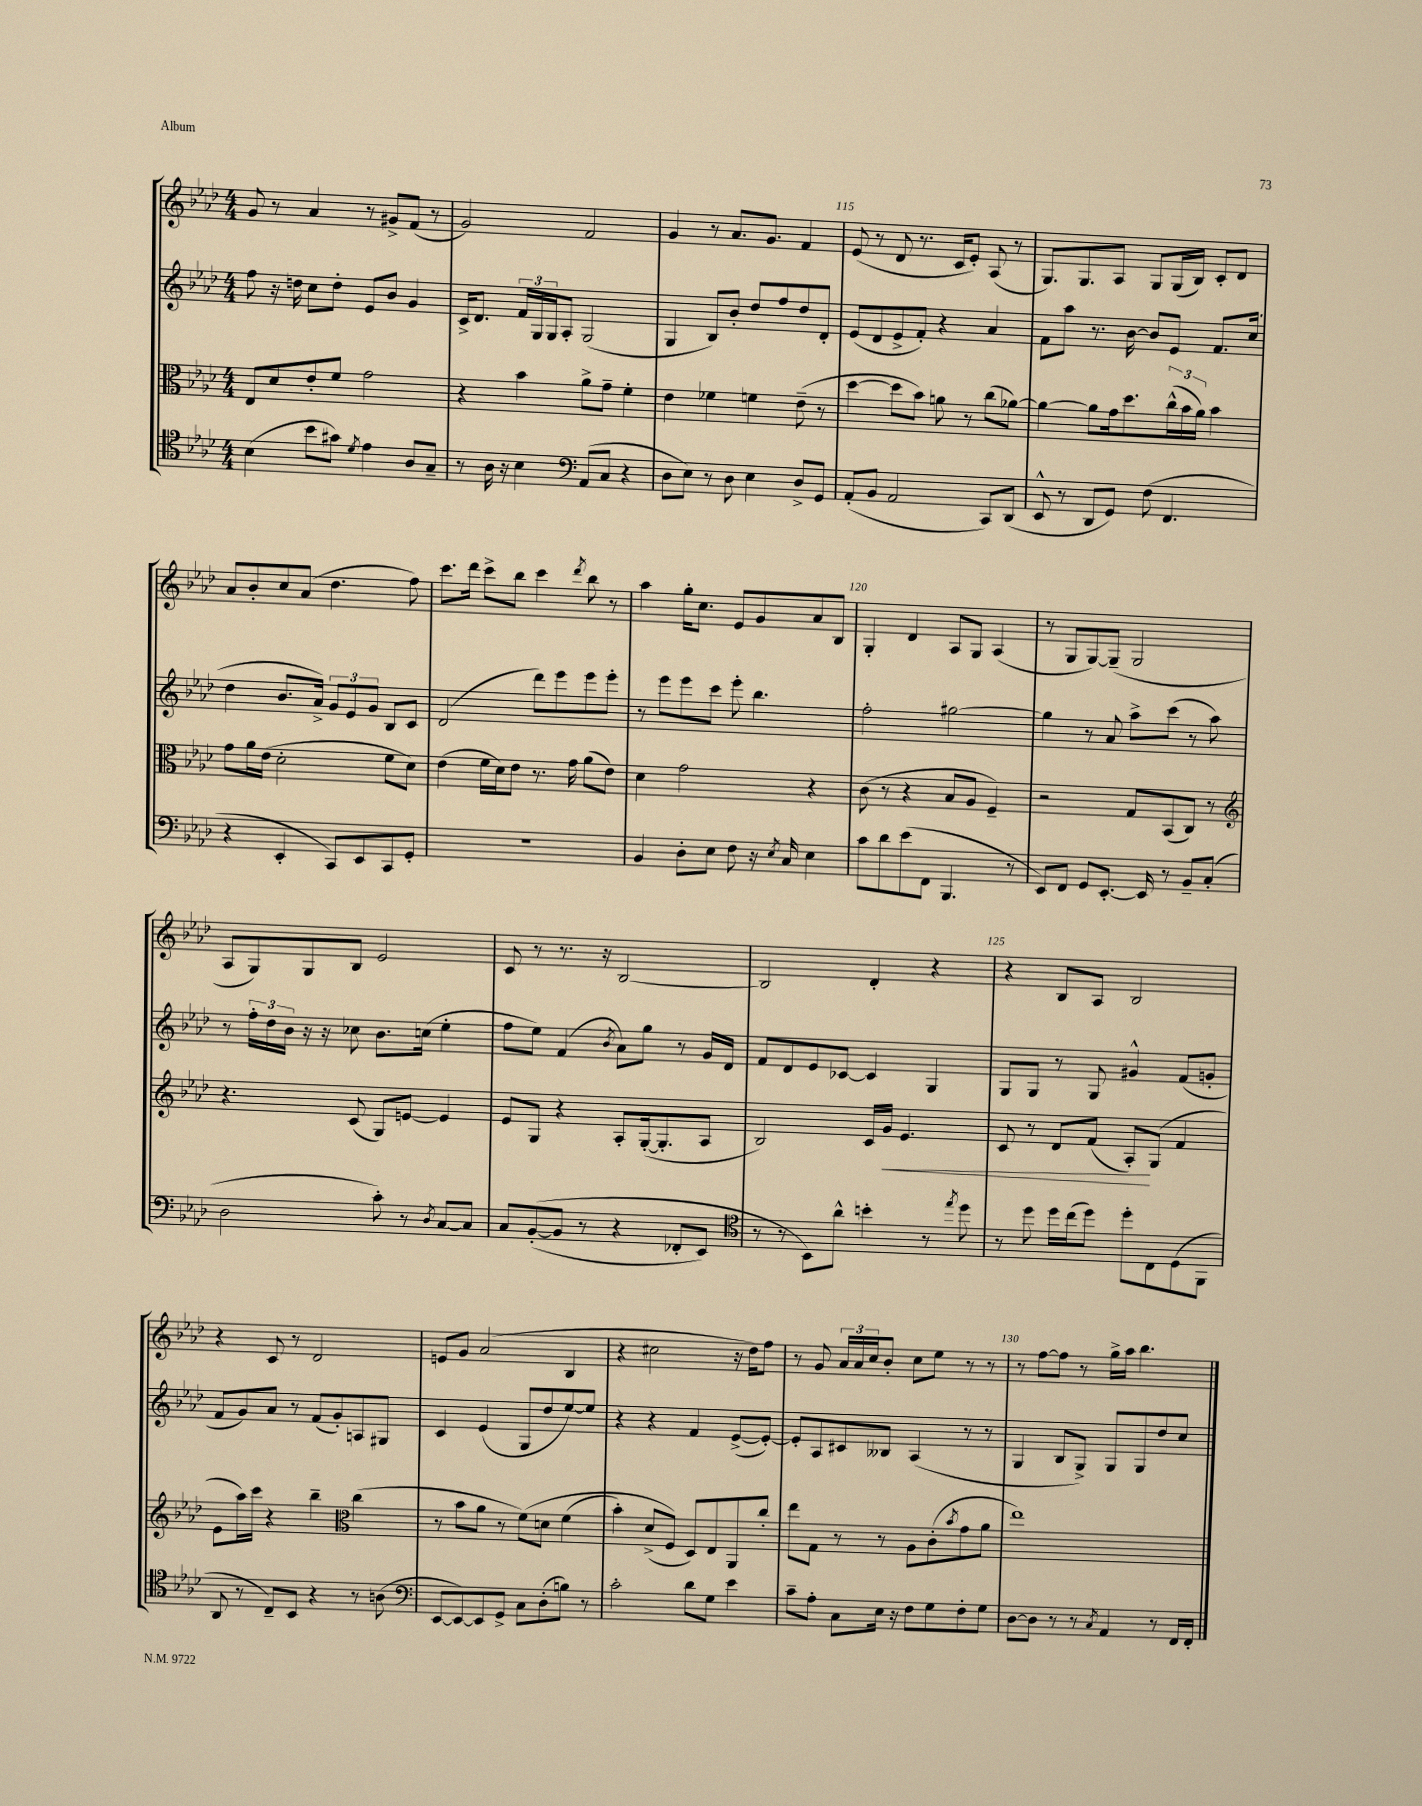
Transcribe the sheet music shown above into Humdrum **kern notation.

**kern	**kern	**dynam	**kern	**kern
*part4	*part3	*part3	*part2	*part1
*staff4	*staff3	*staff3	*staff2	*staff1
*clefC4	*clefC3	*	*clefG2	*clefG2
*k[b-e-a-d-]	*k[b-e-a-d-]	*	*k[b-e-a-d-]	*k[b-e-a-d-]
*M4/4	*M4/4	*	*M4/4	*M4/4
=112	=112	=112	=112	=112
(4B-\	8E-/L	.	8ff\	8g/
.	8d-/	.	16r	8r
.	.	.	16ddn\	.
8b-\L	8e-'/	.	8cc\L	4a-/
8g#X\J)	8f/J	.	8dd'\J	.
8qd-/	.	.	.	.
4e-\	2g\	.	8e-/L	8r
.	.	.	8b-/J	8g#X^/L
8A-/L	.	.	4g/	(8f/J
8G~/J	.	.	.	8r
=113	=113	=113	=113	=113
8r	4r	.	16c^/KL	2g/)
.	.	.	8.d-/J	.
16A-\	.	.	.	.
16r	.	.	.	.
4B-\	4b-\	.	24f/LL	.
.	.	.	24G/	.
.	.	.	24G/J	.
.	.	.	8A-'/J	.
*clefF4	*	*	*	*
(8AA-/L	8a-^\L	.	(2G/	2f/
8C/J	8g~\J	.	.	.
4r	4f'\	.	.	.
=114	=114	=114	=114	=114
8D-\L	4e-\	.	4G/	4g/
8E-\J)	.	.	.	.
8r	4f-X\	.	8B-/L)	8r
8D-\	.	.	8b-'/J	8.a-/L
4E-\	4fn\	.	8dd-/L	.
.	.	.	.	8.g/J
.	.	.	8ff/	.
8D-^/L	(8e-~\	.	8dd-/	4f/
8GG/J	8r	.	8d-'/J	.
=115	=115	=115	=115	=115
(8AA-'/L	[4dd-\	.	(8e-/L	(8e-/
8BB-/J	.	.	8d-/	8r
2AA-/	8dd-\L]	.	8e-^/	8d-/
.	8b-\J)	.	8f'/J)	8.r
.	8an\	.	4r	.
.	.	.	.	16c/KL
.	8r	.	.	8e-'/J)
8CC/L)	(8cc\L	.	4a-/	(8A-/
(8DD-/J	[8a-X\J)	.	.	8r
=116	=116	=116	=116	=116
8EE-^^/	4a-\_	.	8f\L	8.G/L)
8r	.	.	8aa-\J	.
.	.	.	.	8.G/
8DD-/L	8a-\L]	.	8.r	.
8GG/J)	16g\k	.	.	8A-/J
.	8.dd-\	.	[16b-\	.
(8F\	.	.	8b-/L]	8G/L
4.FF/	(24cc^^\L	.	8e-/J	(16G/L
.	24b-\	.	.	.
.	.	.	.	16B-/JJ)
.	24a-\JJ)	.	.	.
.	4b-\	.	8.f/L	8c'/L
.	.	.	.	8d-/J
.	.	.	(16cc/Jk	.
!!LO:LB:g=z
=117	=117	=117	=117	=117
4r	8g\L	.	4dd-\	8a-/L
.	16a-\L	.	.	8b-'/
.	(16e-\JJ	.	.	.
4EE-'/	2d-'\	.	8.b-/L	8cc/
.	.	.	.	(8a-/J
.	.	.	16a-^/Jk)	.
8CC/L)	.	.	12g/L	4.dd-\
.	.	.	12e-/	.
8EE-/	.	.	.	.
.	.	.	12g/J	.
8CC/	8f\L	.	8B-/L	.
8GG'/J	8d-\J)	.	8c/J	8ff\)
=118	=118	=118	=118	=118
1r	(4e-\	.	(2d-/	8.ccc\L
.	.	.	.	16ddd-\Jk
.	16f\LL	.	.	8ccc^\L
.	16d-\J)	.	.	.
.	8e-\J	.	.	8bb-\J
.	8.r	.	8ddd-\L)	4ccc\
.	.	.	8eee-\	.
.	16g\	.	.	.
.	.	.	.	8qddd-/
.	(8a-\L	.	8eee-\	8bb-\
.	8e-\J)	.	8eee-'\J	8r
=119	=119	=119	=119	=119
4BB-/	4d-\	.	8r	4aa-\
.	.	.	8eee-\L	.
8D-'\L	2g\	.	8eee-\	16gg'\KL
.	.	.	.	8.cc\J
8E-\J	.	.	8ccc\J	.
8F\	.	.	8eee-'\	8e-/L
16r	.	.	4.bb-\	8g/
8qE-/	.	.	.	.
16C/	.	.	.	.
4E-\	4r	.	.	8a-/
.	.	.	.	8B-/J
=120	=120	=120	=120	=120
8c\L	(8c\	.	2ff'\	4G'/
8d-\	8r	.	.	.
(8e-\	4r	.	.	4d-/
8FF\J	.	.	.	.
4.BBB-/	8B-/L	.	[2gg#X\	8A-/L
.	8A-/J	.	.	8G/J
.	4F~/)	.	.	(4A-/
8r	.	.	.	.
=121	=121	=121	=121	=121
8EE-/L)	2r	.	4gg#\]	8r
8FF/J	.	.	.	8G/L
8GG/L	.	.	8r	[8G/)
[8.EE-'/J	.	.	8a-/	(8G~/J]
.	8G/L	.	8aa-^\L	2G/
16EE-/]	.	.	.	.
8r	(8BB-/	.	(8ccc\J	.
8BB-~/L	8C/J)	.	8r	.
(8C'/J	8r	.	8aa-\)	.
!!LO:LB:g=z
=122	=122	=122	=122	=122
*	*clefG2	*	*	*
2D-\	4.r	.	8r	8A-/L
.	.	.	24ff'\LL	8G/)
.	.	.	24dd-\	.
.	.	.	24b-\JJ	.
.	.	.	16r	8G/
.	.	.	16r	.
.	(8c/	.	8cc-X\	8B-/J
8c'\)	8G/L)	.	8.b-\L	2e-/
8r	[8en/J	.	.	.
.	.	.	(16ccn\Jk	.
8qD-/	.	.	.	.
[8C/L	4e/]	.	4ee-'\	.
8C/J]	.	.	.	.
=123	=123	=123	=123	=123
8C/L	8e-/L	.	8ff\L	8c/
(([8BB-'/	8G/J	.	8ee-\J)	8r
8BB-/J]	4r	.	(4f/	8.r
8r	.	.	.	.
.	.	.	.	16r
.	.	.	8qb-/	.
4r	8A-'/L	.	8a-\L)	[2B-/
.	([16G'/k	.	8gg\J	.
.	8.G'/]	.	.	.
8FF-X'/L	.	.	8r	.
8EE-/J)	8A-/J	.	16g/LL	.
.	.	.	16d-/JJ	.
=124	=124	=124	=124	=124
*clefC4	*	*	*	*
8r	2B-/)	.	8f/L	2B-/]
8r	.	.	8d-/	.
8BB-\L)	.	.	8e-/	.
8a-^^\J	.	.	[8c-X/J	.
4bn'\	16c/LL	.	4c-/]	4d-'/
!	!	!LO:HP:b	!	!
.	16g/JJ	<	.	.
.	4.e-/	.	.	.
8r	.	.	4G/	4r
8qee-/	.	.	.	.
8dd-\	.	.	.	.
=125	=125	=125	=125	=125
8r	8c/	.	8G/L	4r
8dd-\	8r	.	8G/J	.
16dd-\LL	8d-/L	.	8r	8B-/L
(16cc\J	.	.	.	.
8dd-\J)	(8f/J	.	8G/	8A-/J
8dd-'\L	8A-'/L)	.	4g#X^^/	2B-/
8C\	(8G/J	[	.	.
(8D-\	4f/	.	(8f/L	.
8FF\J	.	.	8gn'/J	.
!!LO:LB:g=z
=126	=126	=126	=126	=126
8AA-/	8e-\L	.	8f/L	4r
8r	16aa-\L)	.	8g/)	.
.	16ccc\JJ	.	.	.
8C~/L)	4r	.	8a-/J	8c/
8BB-/J	.	.	8r	8r
4r	4bb-~\	.	(8f/L	2d-/
.	.	.	8g'/)	.
*	*clefC3	*	*	*
8r	(4cc\	.	8An/	.
(8An\	.	.	8G#X/J	.
=127	=127	=127	=127	=127
*clefF4	*	*	*	*
[8EE-/L	8r	.	4c/	8en/L
8EE-/_)	8b-\L	.	.	8g/J
8EE-/]	8a-\J	.	(4e-/	(2a-/
8GG^/J	8r	.	.	.
8C\L	(8f\L)	.	8G/L	.
(8D-'\	8dn\J	.	8dd-/	.
8Bn\J)	(4f\	.	[8ee-/)	4B-/
8r	.	.	8ee-/J]	.
=128	=128	=128	=128	=128
2c'\	4b-'\)	.	4r	4r
.	(8d-^/L	.	4r	2cc#X\
.	8F/J)	.	.	.
8d-\L	8D-/L)	.	4f/	.
8G\J	8E-/	.	.	.
4e-\	8AA-/	.	([8e-^/L	16r
.	.	.	.	16dd-\KL)
.	8cc'/J	.	8e-'/J_)	8ff\J
=129	=129	=129	=129	=129
8c~\L	8ee-\L	.	8e-'/L]	8r
8A-'\J	8G\J	.	8A-/	8g/
8C\L	8r	.	8c#X/	24a-/LL
.	.	.	.	24a-/
.	.	.	.	24cc/J
16E-\Jk	8r	.	8B--X/J	8b-'/J
16r	.	.	.	.
8F\L	8A-\L	.	(4A-/	8cc\L
8G\	(8c'\	.	.	8ee-\J
.	8qb-/	.	.	.
8F'\	8g\	.	8r	8r
8G\J	8a-\J	.	8r	8r
=130	=130	=130	=130	=130
[8D-\L	1ee-)	.	4G/	8r
8D-\J]	.	.	.	[8ff\L
8r	.	.	8B-/L	8ff\J]
8r	.	.	8G^/J)	8r
8qC/	.	.	.	.
4AA-/	.	.	8G/L	16gg^\LL
.	.	.	.	16aa-\JJ
.	.	.	8G/	4.bb-\
8r	.	.	8dd-/	.
16FF/LL	.	.	8cc/J	.
16FF'/JJ	.	.	.	.
==	==	==	==	==
*-	*-	*-	*-	*-
